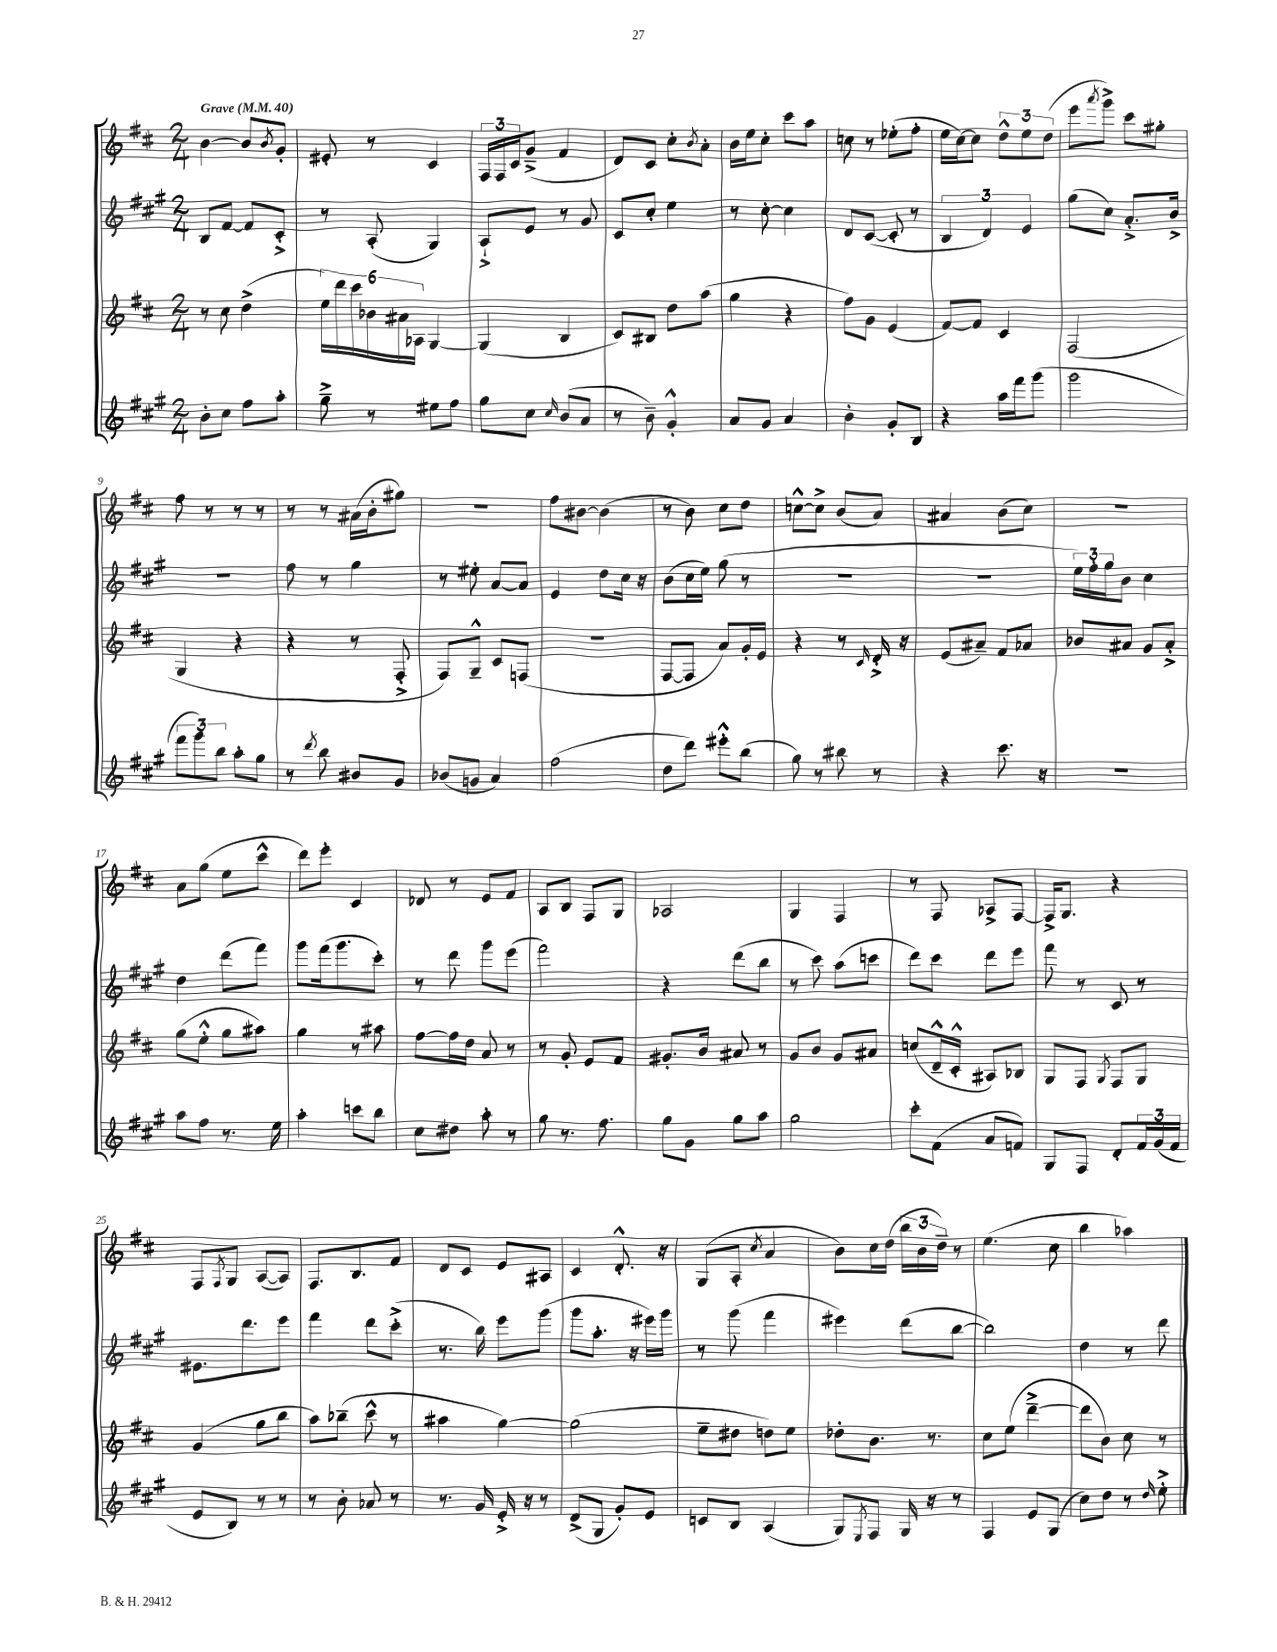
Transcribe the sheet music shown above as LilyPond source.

<<
\new StaffGroup <<
\new Staff = "s0" {
    \clef treble \key d \major \numericTimeSignature \time 2/4 \tempo "Grave" 4 = 40
    b'4~ b'8 \acciaccatura { b'8 } g'8-. |
    eis'8-. r8 cis'4 |
    \tuplet 3/2 { fis16 fis16 cis'16 } g'8--->( fis'4 |
    d'8) cis'8 cis''8-. \acciaccatura { b'8 } a'8-. |
    b'16 e''16 cis''8-. cis'''8 a''8 |
    c''8 r8 ees''8-.( fis''8-. |
    e''16 cis''16~) cis''8 \tuplet 3/2 { d''8-^ e''8 d''8( } |
    e'''8 \acciaccatura { a'''8 } g'''8->) cis'''8 gis''8-. |
    fis''8 r8 r8 r8 |
    r8 r8 ais'16( b'16-. gis''8) |
    R2 |
    fis''8 bis'8~ bis'4( |
    r8 b'8) cis''8 d''8 |
    c''8~-^ c''8-> b'8( a'8) |
    ais'4 b'8( cis''8) |
    r2 |
    a'8 g''8( e''8 cis'''8-^ |
    d'''8) e'''8-. cis'4 |
    des'8 r8 e'8 fis'8 |
    a8 b8 fis8 g8 |
    aes2 |
    g4 fis4 |
    r8 fis8 aes8-> fis8~ |
    fis16-> g8. r4 |
    fis8 \acciaccatura { fis8 } g8 a8~( a8) |
    fis8. b8. fis'8 |
    d'8 cis'8 e'8 ais8 |
    cis'4 d'8.-.-^ r16 |
    g8( a8-. \acciaccatura { cis''8 } a'4 |
    b'8) cis''16 d''16( \tuplet 3/2 { b''16 b'16 d''16--) } r8 |
    e''4.( cis''8 |
    b''4 aes''4) \bar "|." |
}
\new Staff = "s1" {
    \clef treble \key a \major \numericTimeSignature \time 2/4
    b8 fis'8~ fis'8 cis'8-.-> |
    r8 a8-.( gis4) |
    a8-!-> e'8 r8 gis'8 |
    cis'8 cis''8-. e''4 |
    r8 cis''8~-. cis''4 |
    d'8 cis'8~( cis'8-. r8 |
    \tuplet 3/2 { b4 d'4) e'4 } |
    gis''8( cis''8) a'8.-.-> b'16-> |
    r2 |
    fis''8 r8 gis''4 |
    r8 eis''8-. a'8~ a'8 |
    e'4 d''8 cis''16 r16 |
    b'8( cis''16 e''16) gis''8( r8 |
    R2 |
    r2 |
    \tuplet 3/2 { e''16) fis''16-. gis''16 } b'8 cis''4 |
    d''4 d'''8( fis'''8) |
    gis'''8 fis'''16( gis'''8. cis'''8-.) |
    r8 d'''8 gis'''8 e'''8( |
    fis'''2) |
    r4 d'''8( b''8 |
    r8 cis'''8) a''8( c'''8 |
    d'''8) cis'''8 d'''8 e'''8 |
    fis'''8 r8 cis'8 r8 |
    eis'8. d'''8. e'''8 |
    fis'''4 d'''8 cis'''8-.->( |
    r8. b''16) e'''8 gis'''8( |
    gis'''8 a''8.-. r16 eis'''16) gis'''16 |
    r8 gis'''8( fis'''4 |
    eis'''4) d'''8( b''8~ |
    b''2) |
    d''4 r8 d'''8 \bar "|." |
}
\new Staff = "s2" {
    \clef treble \key d \major \numericTimeSignature \time 2/4
    r8 cis''8 d''4->( |
    \tuplet 6/4 { e''16) d'''16 cis'''16 bes'16 ais'16 aes16 } g4~ |
    g4( b4 |
    cis'8) bis8 d''8 a''8( |
    g''4 r4 |
    fis''8) g'8 e'4( |
    fis'8~) fis'8 cis'4 |
    fis2( |
    g4 r4 |
    r4 r8 fis8-.-> |
    fis8) g8---^ cis'8 f8( |
    R2 |
    fis8~ fis8 a'8) g'16-. e'16 |
    r4 r8 \grace { cis'16 } d'16-.-> r16 |
    e'8( ais'8--) fis'8 aes'8 |
    bes'8 ais'8 g'8 ais'8-.-> |
    g''8( e''8-.-^ g''8 ais''8) |
    g''4 r8 ais''8 |
    fis''8~ fis''16 d''16 a'8 r8 |
    r8 g'8-. e'8 fis'8 |
    gis'8.-. b'16 ais'8 r8 |
    g'8 b'8 g'8 ais'8 |
    c''8( d'16---^ cis'16-.-^ ais8) bes8 |
    g8 fis8 \acciaccatura { g8 } fis8 g8 |
    g'4( g''8 b''8 |
    a''8) bes''8--( cis'''8-^ r8 |
    ais''4 g''4~) |
    g''2( |
    e''8-- dis''8 d''8) e''8 |
    des''8-. b'8. r8. |
    cis''8 e''8( d'''4~---> |
    d'''8 b'8) cis''8 r8 \bar "|." |
}
\new Staff = "s3" {
    \clef treble \key a \major \numericTimeSignature \time 2/4
    b'8-. cis''8 fis''8 a''8-. |
    gis''8---> r8 eis''8 fis''8 |
    gis''8 cis''8 \grace { cis''16 } b'8( a'8 |
    r8 b'8--) gis'4-.-^ |
    a'8 gis'8 a'4 |
    b'4-. gis'8-. b8 |
    r4 a''16 fis'''16 gis'''8( |
    gis'''2 |
    \tuplet 3/2 { fis'''8 gis'''8) b''8 } a''8-. gis''8 |
    r8 \acciaccatura { d'''8 } b''8 bis'8 gis'8 |
    bes'8( g'8 a'4) |
    fis''2( |
    d''8 d'''8) eis'''8-.-^ b''8( |
    gis''8) r8 bis''8 r8 |
    r4 cis'''8. r16 |
    R2 |
    a''8 fis''8 r8. e''16 |
    a''4-. c'''8 b''8 |
    cis''8 dis''8 a''8-. r8 |
    gis''8 r8. fis''8. |
    gis''8 gis'8 gis''8 a''8 |
    gis''2 |
    cis'''8-. fis'8( a'8 f'8) |
    gis8 fis8 d'8-. \tuplet 3/2 { fis'16 gis'16( fis'16 } |
    e'8 b8) r8 r8 |
    r8 b'8-. aes'8 r8 |
    r8. gis'16 e'16-.-> r16 r8 |
    d'8->( gis8 gis'8-.) e'8 |
    c'8 b8 a4( |
    gis8) \acciaccatura { e8 } fis8 gis16 r16 r8 |
    fis4 e'8 gis8( |
    cis''8) d''8 r8 \grace { d''16 } e''8-.-> \bar "|." |
}
>>
>>
